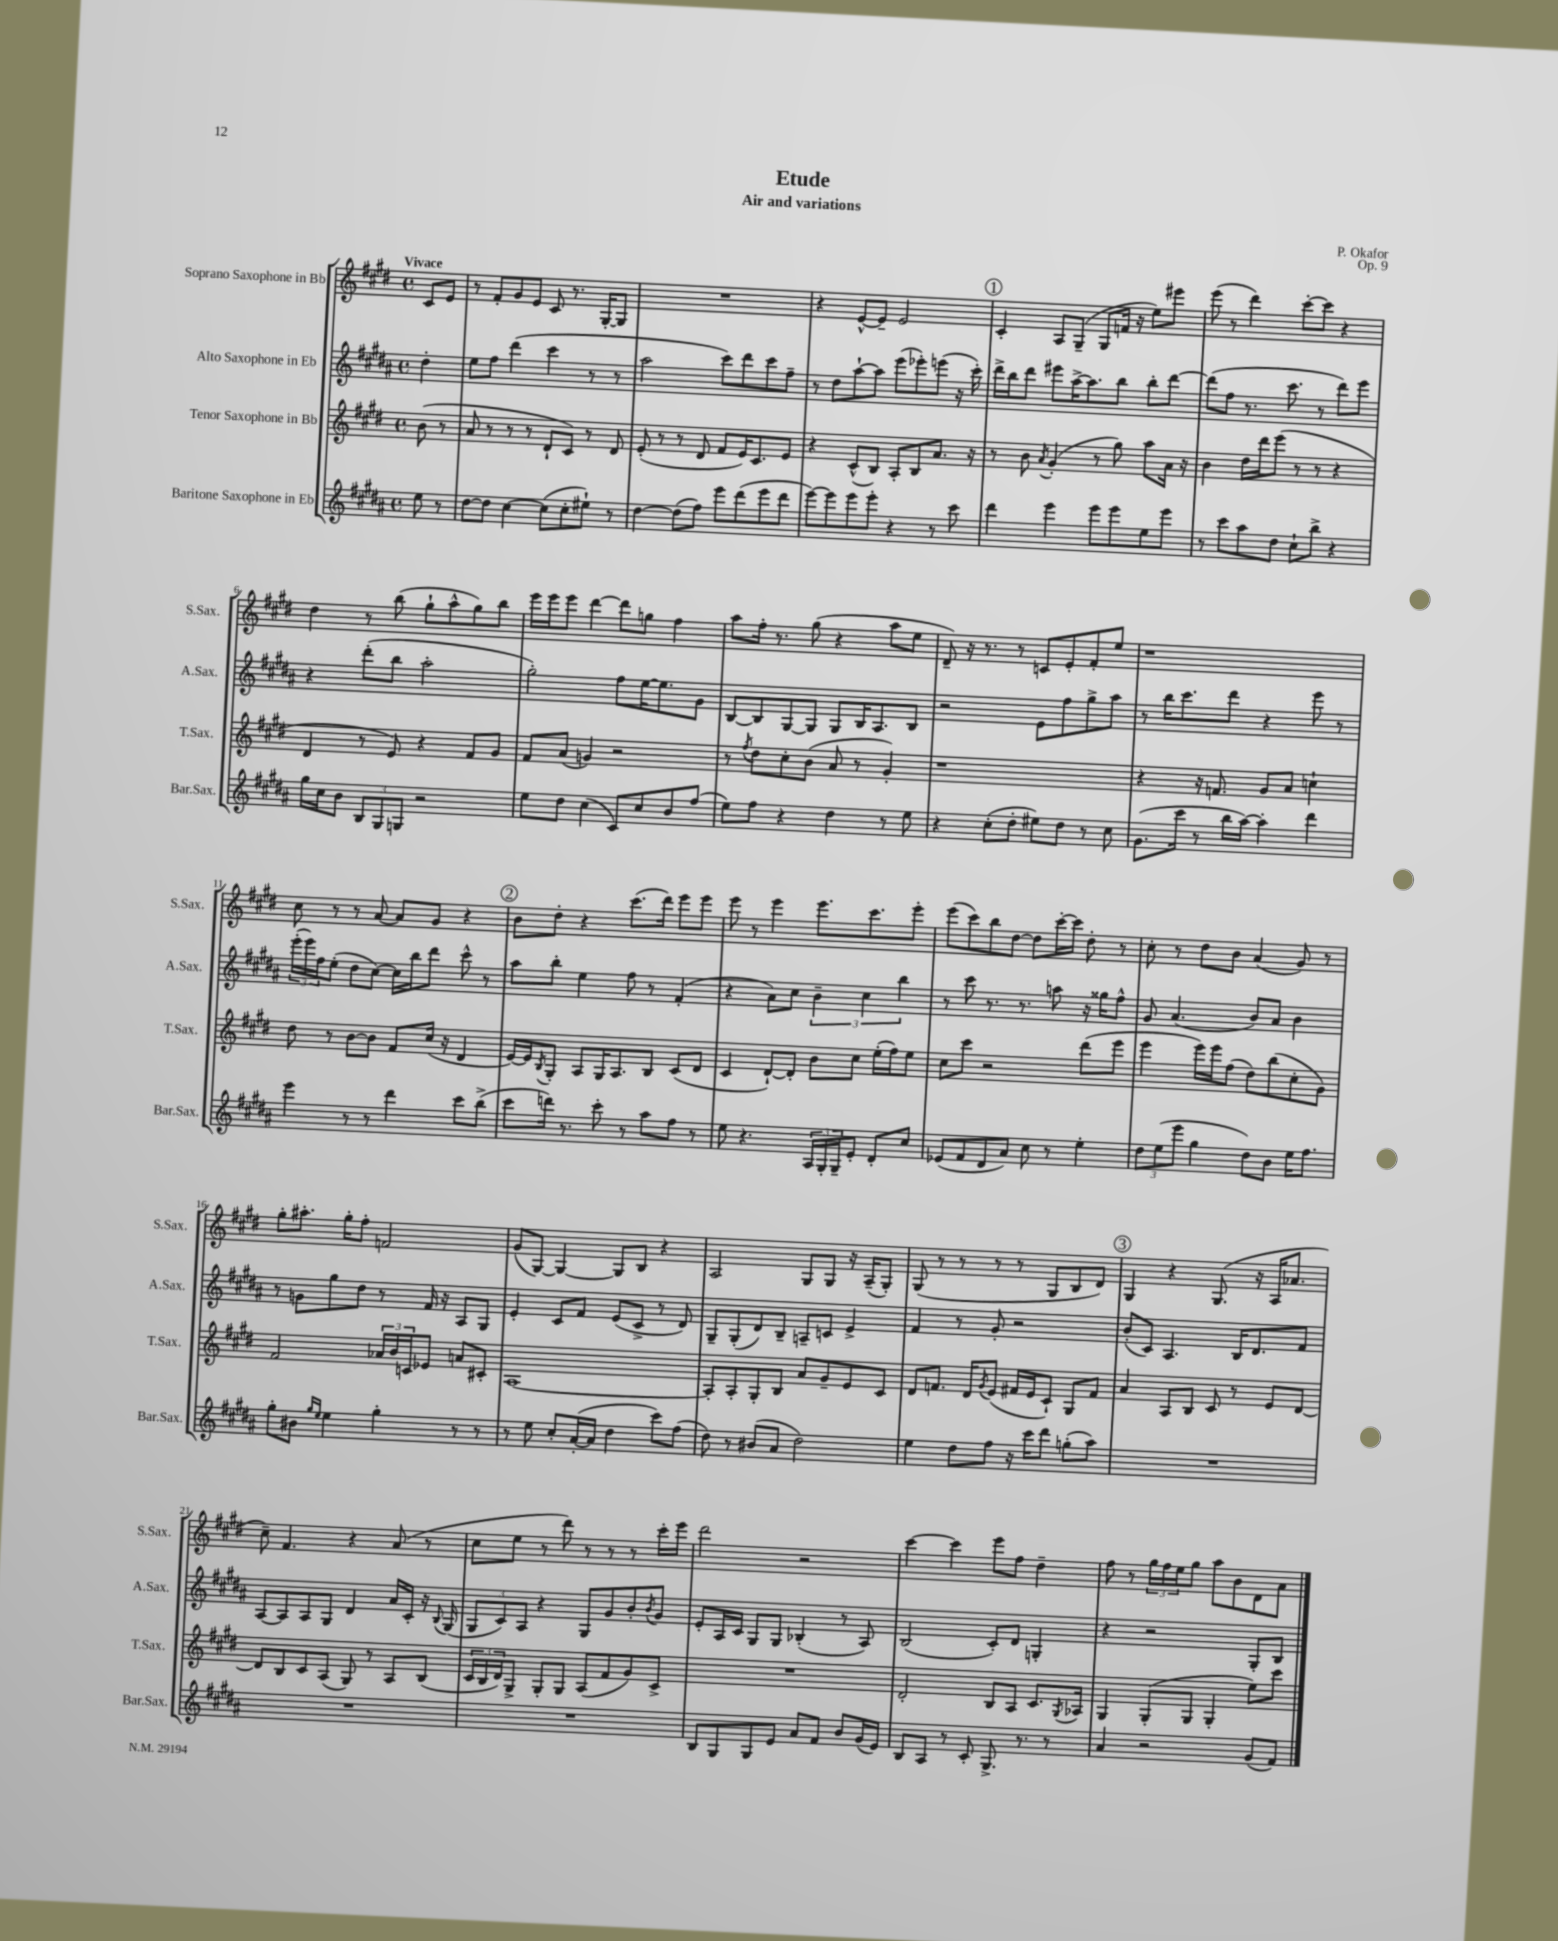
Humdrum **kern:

**kern	**kern	**kern	**kern
*staff4	*staff3	*staff2	*staff1
*clefG2	*clefG2	*clefG2	*clefG2
*k[f#c#g#d#a#]	*k[f#c#g#d#]	*k[f#c#g#d#a#]	*k[f#c#g#d#]
*M4/4	*M4/4	*M4/4	*M4/4
*met(c)	*met(c)	*met(c)	*met(c)
8ee\	(8b\	4dd#'\	8c#/L
8r	8r	.	8e/J
=	=	=	=
[8dd#\L	8a/	8ee\L	8r
8dd#\]J	8r	8ff#\J	8f#'/L
[4cc#\	8r	(4ddd#\	8g#/
.	8r	.	8e/J
(8cc#\]L	8d#`/L	4ccc#\	8c#/
8cc#'\	8c#/J)	.	8.r
8ee#`\J)	8r	8r	.
.	.	.	[16G#'/LK
8r	8d#/	8r	8G#/]J
=	=	=	=
[4dd#\	(8e'/	2aa#\	1r
.	8r	.	.
(8dd#\]L	8r	.	.
8ff#\J)	8d#/	.	.
8eee\L	8f#/L	8ccc#\L)	.
(8ddd#\	16e/K)	8ddd#\	.
.	8.c#/	.	.
8eee\	.	8ccc#\	.
8ddd#\J	8e/J	8ff#~\J	.
=	=	=	=
[8eee\L)	4r	8r	4r
8eee\]	.	8dd#\L	.
8eee\	(8c#^^/L	[8aa#`\	[8e^^/L
8eee'\J	8B/J)	8aa#\]J	8e~/]J
4r	8A'/L	(8eee\L	2e/
.	8B/	8eee-'\)	.
8r	8.a/J	(8eee\J	.
8ccc#\	.	16r	.
.	16r	16ccc#'\)	.
=	=	=	=
4ddd#\	8r	16ddd#^\LL	4c#'/
.	.	16bb\J	.
.	8b\	8ddd#\J	.
.	8qa/	.	.
4eee\	(4g#'/	8eee#\L	8A/L
.	.	[16aa#^\K	(8G#~/J
.	.	8.aa#\]	.
8eee\L	8r	.	8G#/L
8eee\	8gg#\)	8bb\J	16f/Jk
.	.	.	16r
8ee\	8aa\L	8bb'\L	8ee\L)
8eee\J	16a\Jk	[8ddd#\J	8eee#\J
.	16r	.	.
=	=	=	=
8r	4b\	(8ddd#\]L	(8eee\
8ccc#\L	.	8ff#\J	8r
8aa#\	16dd#\LL	8.r	4ddd#\)
.	16ddd#\J	.	.
8dd#\J	(8eee\J	.	.
.	.	8.ccc#\	.
8cc#`\L	8r	.	[8ccc#'\L
8bb^\J	8r	8r	8ccc#\]J
4r	4r	8ddd#\L)	4r
.	.	8eee\J	.
=	=	=	=
16gg#\LL	4d#/	4r	4dd#\
16cc#\J	.	.	.
8b\J	.	.	.
12B/L	8r	(8ddd#'\L	8r
12G#/	.	.	.
.	8e/)	8bb\J	(8bb\
12G/J	.	.	.
2r	4r	2aa#'\	8gg#`\L
.	.	.	8aa^^\
.	8f#/L	.	8gg#\)
.	8g#/J	.	8bb\J
=	=	=	=
8ee\L	8f#/L	2gg#'\)	16eee\LL
.	.	.	16eee\J
8dd#\J	(8a/J	.	8eee\J
(4cc#\	4g/)	.	[4ddd#\
8c#/L)	2r	8ff#\L	8ddd#\]L
8cc#/	.	[16ee\K	8gg\J
.	.	8.ee\]	.
8b/	.	.	4ff#\
(8ff#/J	.	8g#\J	.
=	=	=	=
8ee\L)	8r	[8B/L	8aa\L
.	8qff#/	.	.
8ff#\J	8dd#\L	8B/]	16ff#'\Jk
.	.	.	8.r
4r	8cc#'\	[8G#/	.
.	(8b\J	8G#/]J	(8gg#\
4dd#\	8a/	8G#/L	4r
.	8r	16B/K	.
.	.	8.A#/	.
8r	4g#'/)	.	8aa\L
8ee\	.	8B/J	8ee\J
=	=	=	=
4r	1r	2r	8d#~/)
.	.	.	16r
.	.	.	8.r
(8cc#'\L	.	.	.
8dd#'\J	.	.	8r
8ee#\L)	.	8e\L	8c/L
8dd#\J	.	8ff#\	8e'/
8r	.	8gg#^\	8f#'/
8cc#\	.	8aa#\J	8ee/J
=	=	=	=
(8.g#\L	4r	8r	1r
.	.	16bb\LK	.
16ccc#\Jk	.	8.ccc#\	.
8r	16r	.	.
.	8.f/	.	.
16bb\LL	.	8ddd#\J	.
[16aa#\JJ)	.	.	.
4aa#'\]	8g#/L	4r	.
.	8a/J	.	.
4ddd#\	4cc`\	8eee\	.
.	.	8r	.
=	=	=	=
4eee\	8dd#\	(24eee'\LL	8cc#\
.	.	24eee\)	.
.	.	24ff#\J	.
.	8r	(8ee'\J	8r
8r	[8b\L	8dd#\L	8r
8r	8b\]J	[8cc#\J)	[8a/
4ddd#\	8f#/L	16cc#\]LL	8a/]L
.	.	16bb\J	.
.	(16cc#/Jk	8ddd#\J	8g#/J
.	16r	.	.
8ccc#\L	4d#/	8ccc#^^\	4r
(8bb^\J	.	8r	.
=	=	=	=
8ccc#\L	[16e/LL)	8aa#\L	8b\L
.	16e/]J	.	.
.	8qB/	.	.
16ddd\Jk)	8G#'/J	8bb'\J	8dd#'\J
8.r	.	.	.
.	8A/L	4ee\	4r
8ccc#'\	16G#/K	.	.
.	8.A/	.	.
8r	.	8ff#\	(8.ccc#\L
8aa#\L	8B/J	8r	.
.	.	.	16ddd#\Jk)
8ff#\J	(8c#/L	(4f#'/	8eee\L
8r	8d#/J	.	8eee\J
=	=	=	=
8ee\	4c#/	4r	8eee\
4.r	.	.	8r
.	[8d#`/L)	8a#\L)	4eee\
.	8d#'/]J	8cc#\J	.
24A#/LL	8b\L	6b~\	8.eee\L
24G#'/	.	.	.
24G#~/J	.	.	.
8e'/J	8cc#\J	.	.
.	.	6cc#\	.
.	.	.	8.ccc#\
8d#'/L	(16ee'\LL	.	.
.	16ff#\J)	.	.
.	.	6bb\	.
8cc#/J	8ee\J	.	8eee'\J
=	=	=	=
(8e-/L	8cc#\L	8r	(8eee\L
8f#/	8ccc#\J	8ccc#\	8ccc#\)
8d#/	2r	8.r	8bb\
8a#/J)	.	.	[8dd#\J
.	.	8.r	.
8cc#\	.	.	8dd#\]L
8r	.	8aa\	[16ccc#'\L
.	.	.	16ccc#\]JJ
4ee'\	(8ddd#\L	16r	8dd#'\
.	.	16gg##\LK	.
.	8eee\J	8ff#^^\J	8r
=	=	=	=
12dd#\L	4eee\	8g#/	8cc#'\
(12ee\	.	.	.
.	.	(4.a#/	8r
12eee\J	.	.	.
4gg#\	16eee\LL)	.	8dd#\L
.	16eee\J	.	.
.	(8ff#\J	.	8b\J
8dd#\L)	8dd#\L)	8b/L)	(4a/
8b\J	(8bb\	8a#/J	.
16ee\LK	8cc#'\	4b\	8g#/)
8.ff#\J	.	.	.
.	8g#\J)	.	8r
=	=	=	=
8gg#'\L	2f#/	8r	8gg#'\L
8b#\J	.	8g\L	8.aa#'\J
16qqgg#/LL	.	.	.
16qqee/JJ	.	.	.
4ee\	.	8gg#\	.
.	.	.	16gg#'\LK
.	.	8dd#\J	8ff#'\J
4gg#'\	24a-/LL	8r	2f/
.	24b/	.	.
.	24c/J	.	.
.	8e-/J	16f#/	.
.	.	16r	.
8r	8a/L	8A#/L	.
8r	8c#'/J	8G#/J	.
=	=	=	=
8r	[1A	4e'/	(8g#/L
8ee\	.	.	[8G#/J)
8cc#'/L	.	8c#/L	4G#/_
([16a#'/L	.	8f#/J	.
16a#/]JJ	.	.	.
4dd#\	.	(8e/L	8G#/]L
.	.	8c#^/J	8B/J
8ccc#\L)	.	8r	4r
(8ff#\J	.	8d#/)	.
=	=	=	=
8dd#\)	8A'/]L	8G#~/L	2A/
8r	8A'/	(8G#'/	.
(8b#/L	8G#'/	8d#/)	.
8a#/J	8B/J	8B~/J	.
2dd#\)	8a/L	8A~/L	8G#/L
.	8g#~/	8c/J	8G#/J
.	8e/	4e^/	16r
.	.	.	(16A~/LK
.	8c#/J	.	8G#'/J)
=	=	=	=
4ee\	8d#/L	4f#/	(8G#/
.	8.f/J	.	8r
8dd#\L	.	8r	8r
.	16d#/LK	.	.
.	8qg#/	.	.
8ff#\J	(8e/J	8g#'/	8r
16r	16f#/LL	2r	8r
16ccc#\LK	16e/J	.	.
8ddd#\J	8c#`/J)	.	8G#/L
(8gg'\L	8G#/L	.	8B/
8aa#\J)	8f#/J	.	8d#/J)
=	=	=	=
1r	4a/	(8b'/L	4G#/
.	.	8c#/J)	.
.	8A/L	4.A#/	4r
.	8B/J	.	.
.	8c#/	.	(8.G#/
.	8r	16B/LK	.
.	.	8.d#/	16r
.	8e/L	.	16A/LK
.	.	.	8.a-/J
.	[8d#/J	8f#/J	.
=	=	=	=
1r	8d#/]L	[8A#/L	8cc#~\)
.	8B/	8A#/]	4.f#/
.	8c#/	8A#/	.
.	(8A/J	8G#/J	.
.	8G#/)	4d#/	4r
.	8r	.	.
.	8A/L	16a#/LL	(8a/
.	.	16c#'/JJ	.
.	(8B/J	16r	8r
.	.	8qqB/	.
.	.	(16G#/	.
=	=	=	=
1r	24c#/LL	12G#/L	8cc#\L
.	24B/	.	.
.	24d#/J)	12c#/)	.
.	8G#^/J	.	8ee\J
.	.	12A#/J	.
.	8G#'/L	4r	8r
.	8G#/J	.	8ddd#\)
.	(8A/L	8G#/L	8r
.	8f#/	8g#/	8r
.	8g#/)	8b'/	8r
.	.	8qb/	.
.	8c#^/J	8g#/J	16ccc#'\LL
.	.	.	16eee\JJ
=	=	=	=
8B/L	1r	8e'/L	2ddd#\
8G#/	.	16A#/L	.
.	.	16c#/JJ	.
8G#/	.	8G#/L	.
8e/J	.	8G#/J	.
8a#/L	.	(4B-'/	2r
8f#/J	.	.	.
8b/L	.	8r	.
(16g#/L	.	8A#/)	.
16e/JJ)	.	.	.
=	=	=	=
8B/L	2d#'/	(2B/	[4ccc#\
8A#/J	.	.	.
8r	.	.	4ccc#\]
8c#'/	.	.	.
8.G#^/	8B/L	8c#'/L)	8eee\L
.	8A/J	8d#/J	8ff#\J
8.r	.	.	.
.	8.c#/L	4G'/	4dd#~\
8r	.	.	.
.	8qG#/	.	.
.	16A-/Jk	.	.
=	=	=	=
4a#/	4G#/	4r	8ff#\
.	.	.	8r
2r	(8G#'/L	2r	24gg#\LL
.	.	.	24ff#\
.	.	.	24ee\J
.	8G#/J	.	8gg#\J
.	4G#'/	.	8aa\L
.	.	.	8b\
(8g#/L	8ee\L)	8G#'/L	8d#\
8f#/J)	8ccc#\J	8B/J	8a\J
==	==	==	==
*-	*-	*-	*-
